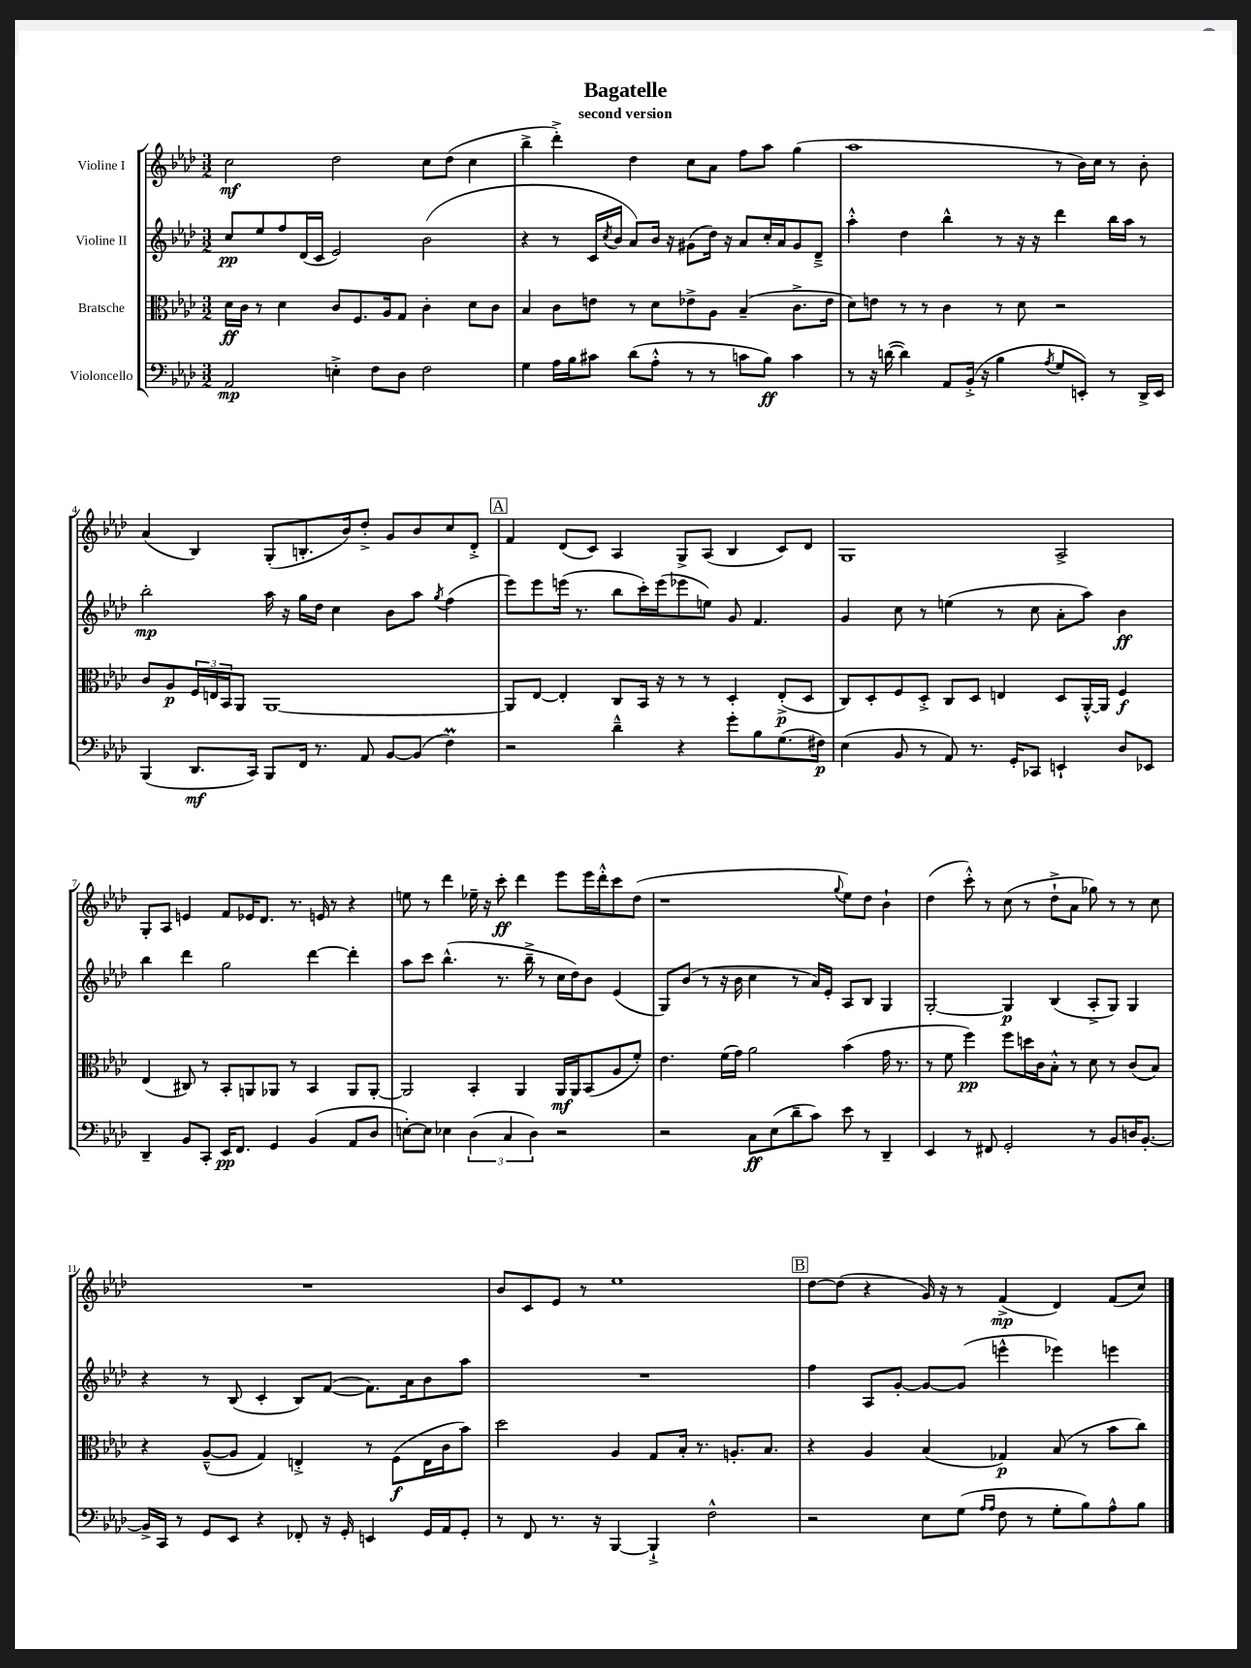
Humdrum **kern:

**kern	**kern	**kern	**kern
*staff4	*staff3	*staff2	*staff1
*clefF4	*clefC3	*clefG2	*clefG2
*k[b-e-a-d-]	*k[b-e-a-d-]	*k[b-e-a-d-]	*k[b-e-a-d-]
*M3/2	*M3/2	*M3/2	*M3/2
2AA-	16d-	8cc	2cc
.	16c	.	.
.	8r	8ee-	.
.	4d-	8ff	.
.	.	(16d-	.
.	.	16c	.
4E'^	8c	2e-)	2dd-
.	8.F	.	.
8F	.	.	.
.	16A-	.	.
8D-	8G	.	.
2F	4c'	(2b-	8cc
.	.	.	(8dd-
.	8d-	.	4cc
.	8c	.	.
=	=	=	=
4G	4B-	4r	4bb-^
16A-	8c	8r	4ddd-'^)
16B-	.	.	.
8c#	8e	16c	.
.	.	8qcc	.
.	.	16b-	.
(8d-	8r	8a-)	4dd-
8A-'^^	8d-	16b-	.
.	.	16r	.
8r	8e-^	(8g#	8cc
8r	8A-	16dd-)	8a-
.	.	16r	.
8c	(4B-~	8a-	8ff
8B-)	.	16cc'	8aa-
.	.	16a-	.
4c	8.c^	8g#	(4gg
.	.	8d-~^	.
.	16e-	.	.
=	=	=	=
8r	8d-)	4aa-'^^	1aa-
16r	8e	.	.
([16d	.	.	.
4d])	8r	4dd-	.
.	8r	.	.
8AA-	4c	4bb-^^	.
(16BB-'^	.	.	.
16r	.	.	.
4B-	8r	8r	.
.	8d-	16r	.
.	.	16r	.
8qA-	.	.	.
8G	2r	4ddd-	8r
8EE')	.	.	16b-)
.	.	.	16cc
8r	.	16bb-	8r
.	.	16aa-	.
16DD-^	.	8r	8b-'
16EE	.	.	.
=	=	=	=
(4BBB-	8c	2bb-'	(4a-
.	8A-	.	.
8.DD-	24F	.	4B-)
.	24E	.	.
.	24BB-	.	.
.	8AA-	.	.
16CC)	.	.	.
8BBB-	[1AA-	16aa-	(8G'
.	.	16r	.
16FF	.	16gg	8.B'
8.r	.	16dd-	.
.	.	4cc	.
.	.	.	16b-)
8AA-	.	.	8dd-'^
[8BB-	.	8b-	8g
(8BB-]	.	8aa-	8b-
.	.	8qgg	.
4F)	.	(4ff	8cc
.	.	.	8d-'^
=	=	=	=
2r	8AA-]	8eee-)	4f
.	[8E-	8eee-	.
.	4E-']	(16eee	(8d-
.	.	8.r	.
.	.	.	8c)
4d-~^^	8C	8bb-	4A-
.	16BB-	16ccc')	.
.	16r	(16eee	.
4r	8r	8eee-	8G^
.	8r	8ee)	(8A-
8g'	4D-'	8g	4B-
8B-	.	4.f	.
(8.G	(8E-'^	.	8c)
.	8D-	.	8d-
16F#)	.	.	.
=	=	=	=
(4E-	8C)	4g	1G
.	8D-'	.	.
8BB-	8F	8cc	.
8r	8D-'^	8r	.
8AA-)	8C	(4ee	.
8.r	8D-	.	.
.	4E	8r	.
16GG'	.	.	.
8CC-	.	8cc	.
4EE`	8D-	8a-'	2A-^
.	[16AA-'^^	8aa-)	.
.	16AA-]	.	.
8D-	4F	4b-	.
8EE-	.	.	.
=	=	=	=
4DD-~	(4E-	4bb-	8G'
.	.	.	8A-
8BB-	8C#)	4ddd-	4e
8CC'	8r	.	.
16EE-	8BB-'	2gg	8f
8.FF	.	.	.
.	8AA	.	16e-
.	.	.	8.d-
4GG	8AA-	.	.
.	8r	.	8.r
(4BB-	4BB-	[4ddd-	.
.	.	.	16e
.	.	.	8r
8AA-	8AA-	4ddd-']	4r
8D-	[8AA-'	.	.
=	=	=	=
[8E')	2AA-]	8aa-	8ee
8E]	.	8ccc	8r
4E-	.	(4.bb-^^	4ddd-
(6D-	4BB-'	.	16ee-~
.	.	.	16r
.	.	8.r	8ccc'
6C	.	.	.
.	4AA-	.	4ddd-
.	.	16bb-~^	.
6D-)	.	.	.
.	.	8r	.
2r	16AA-	16cc	8eee-
.	16AA-	16dd-)	.
.	(8BB-	8b-	16eee-
.	.	.	16ddd-'^^
.	8A-	(4e-	8ccc
.	8f')	.	(8dd-
=	=	=	=
2r	4.e-	8G)	1r
.	.	(8b-	.
.	.	8r	.
.	(16f	16r	.
.	16g)	16b-	.
8C	2a-	4cc	.
(8E-	.	.	.
8d-~	.	8r	.
8c)	.	16a-)	.
.	.	16e-'	.
.	.	.	8qqgg
8e-	(4b-	8A-	8ee-)
8r	.	8B-	8dd-
4DD-~	16g	4G	4b-`
.	8.r	.	.
=	=	=	=
4EE-	8r	[2G'	(4dd-
.	8f	.	.
8r	4ff)	.	8ccc'^^)
8FF#	.	.	8r
2GG'	8ff	4G]	(8cc
.	16dd	.	8r
.	16c	.	.
.	8B-'^^	(4B-	8dd-`^
.	8r	.	8a-
8r	8d-	8A-'^	8gg-)
8BB-	8r	8G)	8r
16D	(8c	4G	8r
[8.BB-'	.	.	.
.	8B-)	.	8cc
=	=	=	=
16BB-^]	4r	4r	1.r
16CC	.	.	.
8r	.	.	.
8GG	([8A-~^^	8r	.
8EE-	8A-]	(8B-	.
4r	4G)	4c'	.
8FF-'	4E'^	8B-)	.
16r	.	([8f	.
16GG'	.	.	.
4EE	8r	8.f])	.
.	(8F	.	.
.	.	16a-	.
16GG	16E	8b-	.
16AA-	16c	.	.
8GG'	8b-)	8aa-	.
=	=	=	=
8r	2dd-	1.r	8b-
8FF	.	.	8c
8.r	.	.	8e-
.	.	.	8r
16r	.	.	.
[4BBB-	4A-	.	1ee-
4BBB-`^]	8G	.	.
.	16B-'	.	.
.	8.r	.	.
2F^^	.	.	.
.	8.A'	.	.
.	8.B-	.	.
=	=	=	=
2r	4r	4ff	[8dd-
.	.	.	(8dd-]
.	4A-	8A-	4r
.	.	[8g'	.
8E-	(4B-	8g_	16g)
.	.	.	16r
(8G	.	(8g]	8r
16qqA-	.	.	.
16qqA-	.	.	.
8F	4G-)	4eee^^	(4f^
8r	.	.	.
8G'	(8B-	4eee-)	4d-)
8B-)	8r	.	.
8A-^^	8b-	4eee	(8f
8B-	8cc)	.	8cc)
==	==	==	==
*-	*-	*-	*-
